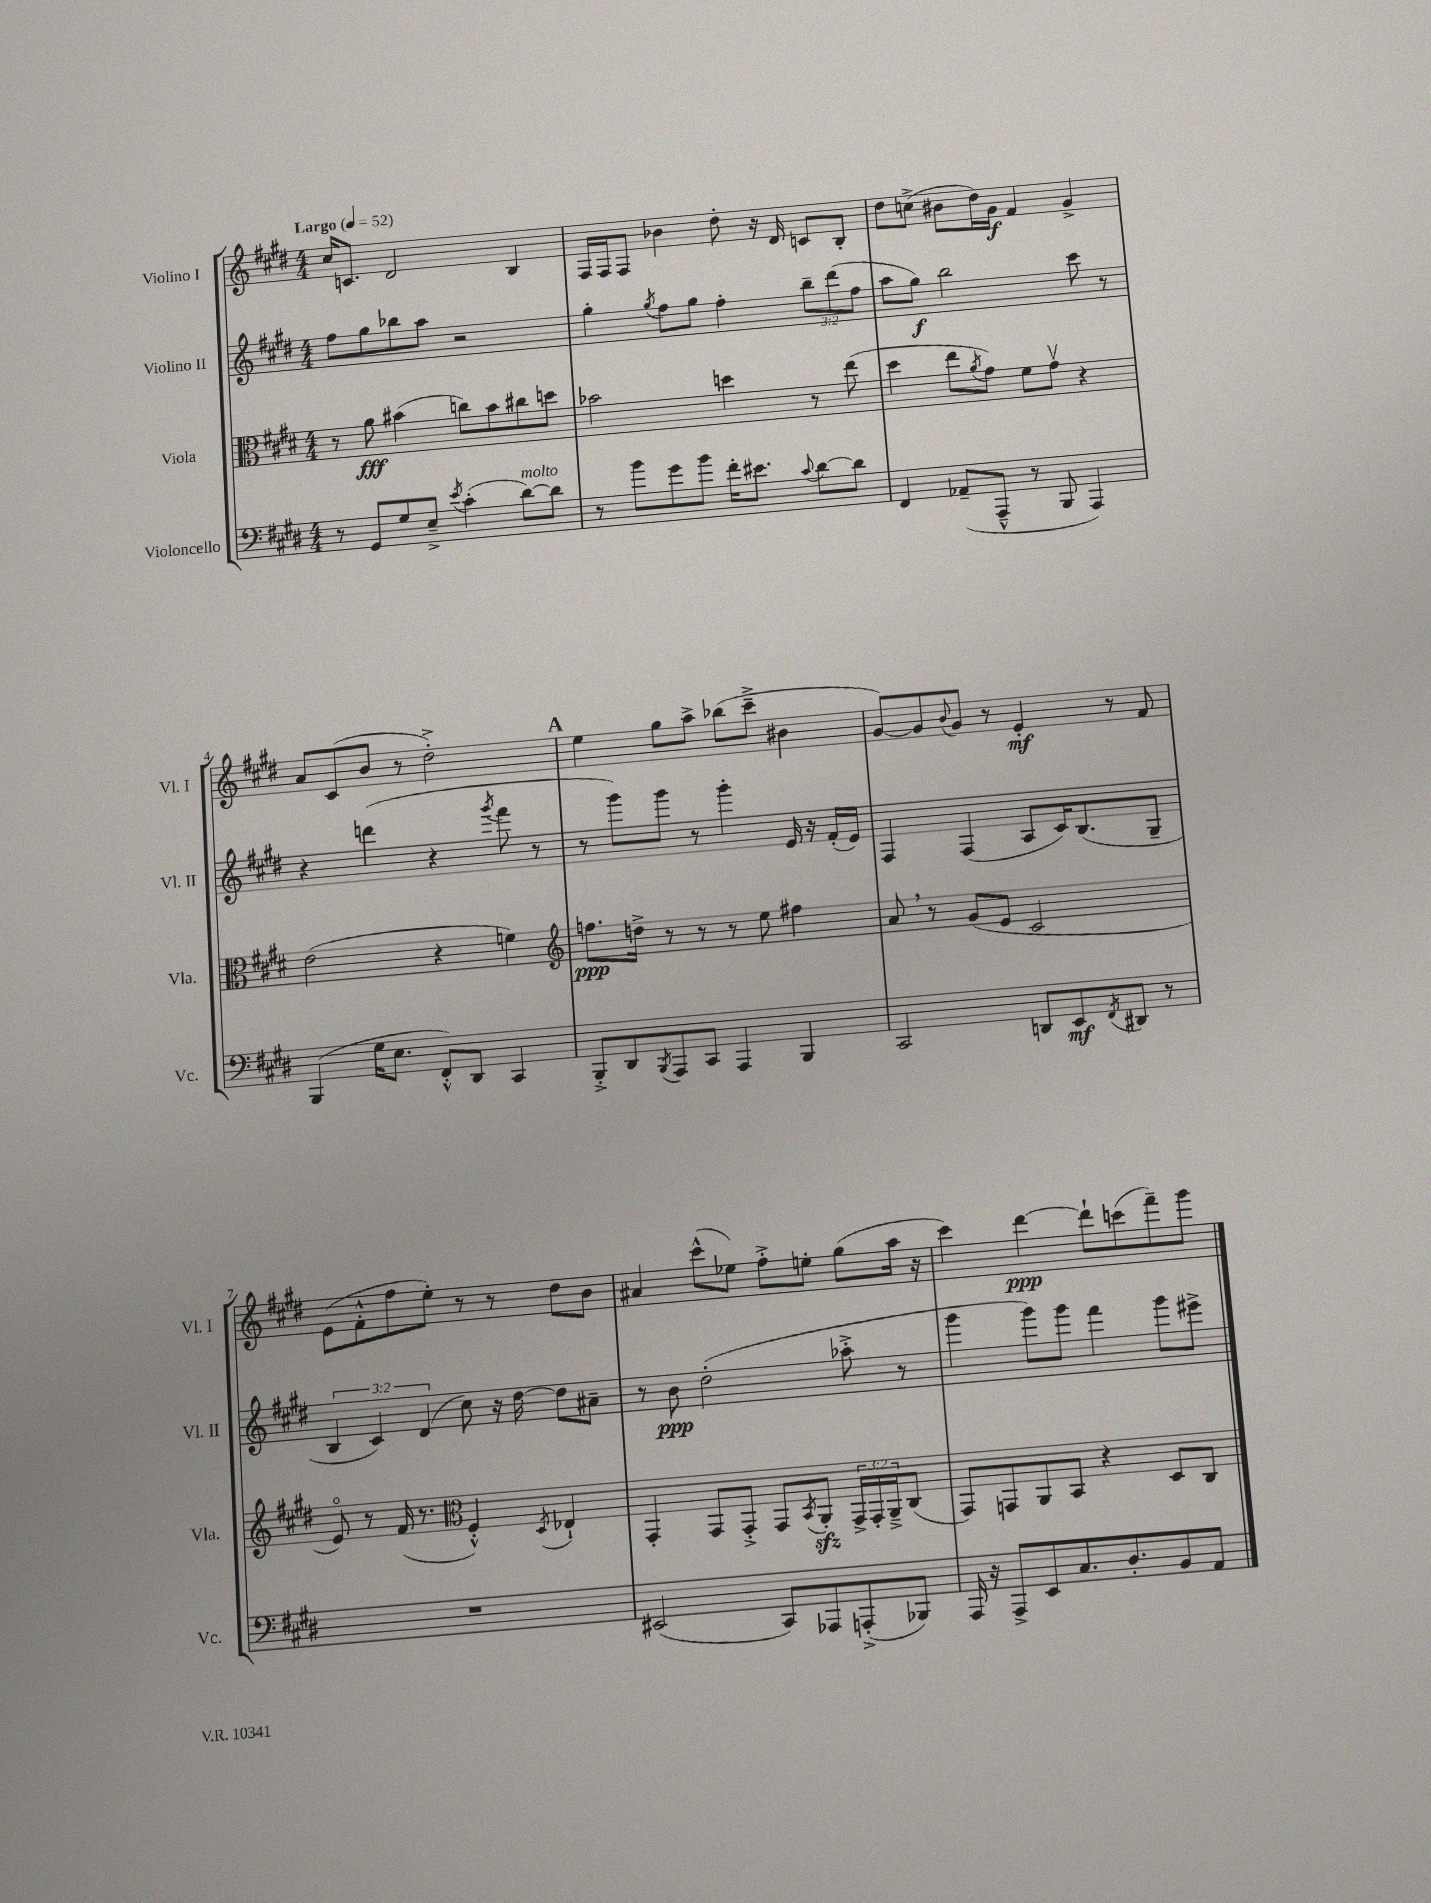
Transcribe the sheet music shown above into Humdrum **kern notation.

**kern	**kern	**kern	**kern
*staff4	*staff3	*staff2	*staff1
*clefF4	*clefC3	*clefG2	*clefG2
*k[f#c#g#d#]	*k[f#c#g#d#]	*k[f#c#g#d#]	*k[f#c#g#d#]
*M4/4	*M4/4	*M4/4	*M4/4
*MM52	*MM52	*MM52	*MM52
8r	8r	8ff#	16cc#
.	.	.	8.c
8GG#	8a	8gg#	.
8G#	(4b#	8bb-	2d#
8E~^	.	8aa	.
8qe	.	.	.
(4c#'	8cc)	2r	.
.	8b#	.	.
[8d#)	8cc#	.	4B
8d#]	8dd	.	.
=	=	=	=
8r	2b-	4gg#'	16F#
.	.	.	16F#
8b	.	.	8F#
.	.	8qgg#	.
8g#	.	8ff#	4b-
8b	.	8gg#	.
16f#'	4dd	4ff#'	8dd#'
8.e#	.	.	.
.	.	.	16r
.	.	.	16d#
8qqc#	.	.	.
[8d#	8r	12bb~	8c
.	.	(12ddd#	.
8d#]	(8ee	.	8B'
.	.	12ff#	.
=	=	=	=
4FF#	4dd#	8aa	8dd#
.	.	8gg#)	(8cc^
(8AA-~	8ee	2bb	8b#
.	8qa	.	.
8AAA~^^	8g#)	.	16dd#)
.	.	.	16g#
8r	8f#	.	4f#
8BBB	8g#v	.	.
4AAA)	4r	8ccc#	4g#^
.	.	8r	.
=	=	=	=
(4BBB	(2e	4r	8a
.	.	.	(8c#
16G#	.	(4ddd	8b
8.E	.	.	.
.	.	.	8r
8FF#'^^)	4r	4r	2dd#'^)
8DD#	.	.	.
.	.	8qggg#	.
4CC#	4f)	8fff#	.
.	.	8r	.
=	=	=	=
*	*clefG2	*	*
8BBB'^	8.ff	8r	4ee
8DD#	.	8ggg#)	.
.	16dd^	.	.
8qBBB	.	.	.
8AAA	8r	8ggg#	8gg#
8CC#	8r	8r	8aa^
4AAA	8r	4ggg#'	(8bb-
.	8ee	.	8ccc#~^
4BBB	4ff#	16e	4b#
.	.	16r	.
.	.	(16f#'	.
.	.	16e)	.
=	=	=	=
2CC#	8a	4F#	[8g#)
.	8r	.	8g#]
.	.	.	8qqb
.	(8g#	(4F#	8g#
.	8e	.	8r
8DD	2c#	8A	4e'
8EE	.	16c#)	.
.	.	(8.B	.
8qFF#	.	.	.
8DD#	.	.	8r
8r	.	8G#~	8f#
=	=	=	=
1r	8eo)	6B	(8e
.	8r	.	8f#'^^
.	.	6c#)	.
.	(16f#	.	8ff#
.	8.r	.	.
.	.	(6d#	.
.	.	.	8ee')
*	*clefC3	*	*
.	4F#'^^)	8cc#)	8r
.	.	16r	8r
.	.	[16dd#	.
.	8qD#	.	.
.	4E-`	8dd#]	8dd#
.	.	8a#~	8b
=	=	=	=
(2EE#	4GG#'	8r	4a#
.	.	8b	.
.	8GG#	(2dd#'	(8ccc#^^
.	8GG#'^	.	8ee-)
8CC#)	8GG#	.	8ff#'^
.	8qBB	.	.
8AAA-	8AA'	.	8ee'
(8AAA'^	24GG#^	8aa-'^	(8gg#
.	24GG#'	.	.
.	24AA~^	.	.
8BBB-)	(8C#	8r	16aa
.	.	.	16r
=	=	=	=
16AAA	8GG#)	4ggg#	4ccc#)
16r	.	.	.
8AAA^	8GG	.	.
8EE	8AA	8ggg#)	[4ddd#
8.C#	8BB	8ggg#	.
.	4r	4fff#	8ddd#`]
8.D#'	.	.	.
.	.	.	(8ccc
8BB	8D#	8ggg#	8fff#~)
8AA	8C#	8eee#^	8ggg#
==	==	==	==
*-	*-	*-	*-
